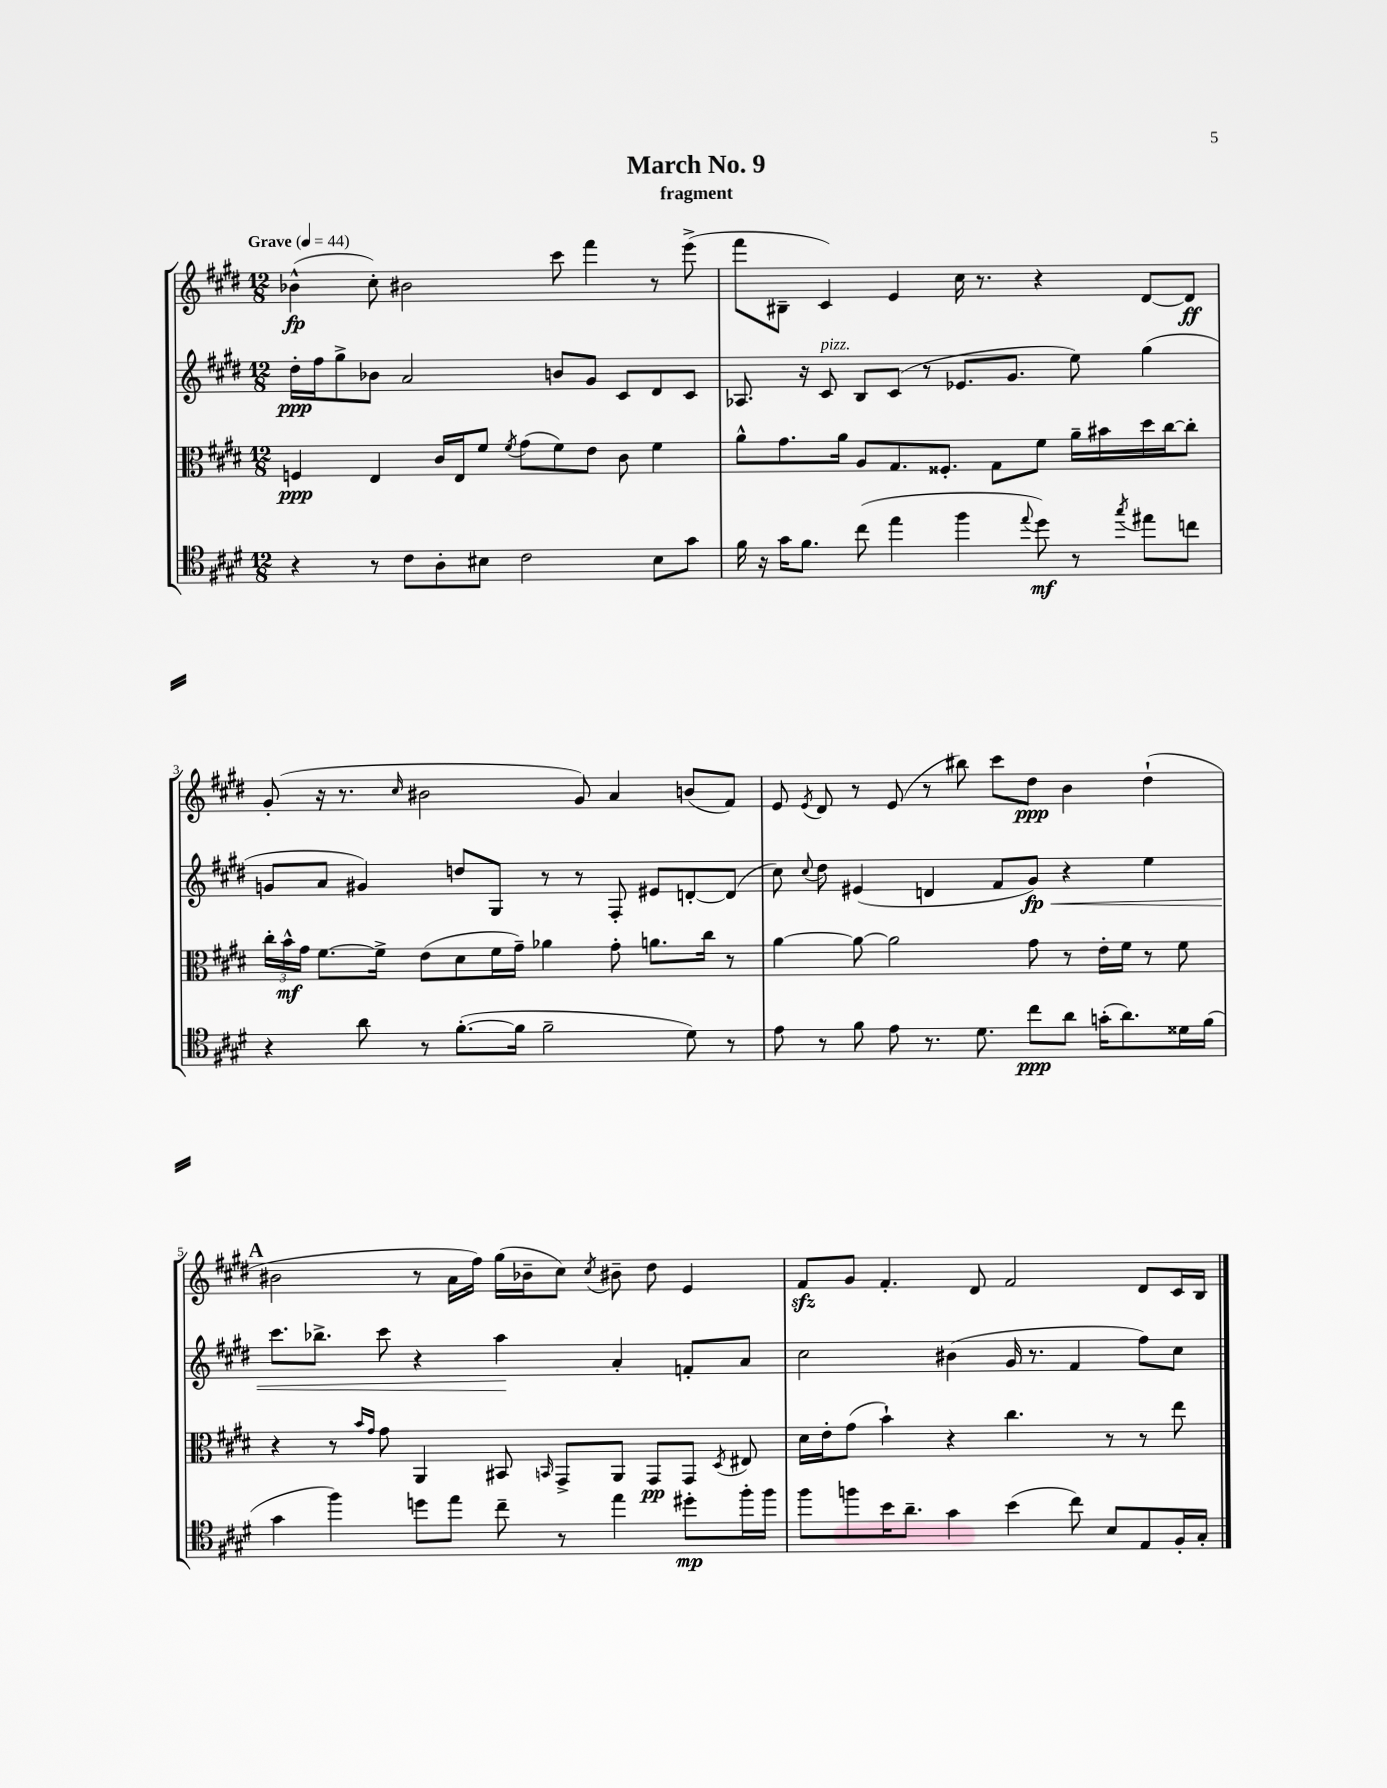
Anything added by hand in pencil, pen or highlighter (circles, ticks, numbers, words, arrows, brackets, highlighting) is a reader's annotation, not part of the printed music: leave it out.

**kern	**kern	**kern	**kern
*staff4	*staff3	*staff2	*staff1
*clefC4	*clefC3	*clefG2	*clefG2
*k[f#c#g#d#]	*k[f#c#g#d#]	*k[f#c#g#d#]	*k[f#c#g#d#]
*M12/8	*M12/8	*M12/8	*M12/8
*MM44	*MM44	*MM44	*MM44
4r	4F/	16dd#'\LL	(4b-^^\
.	.	16ff#\J	.
.	.	8gg#^\	.
8r	4E/	8b-\J	8cc#'\)
8c#\L	.	2a/	2b#\
8A'\	16c#/LL	.	.
.	16E/J	.	.
8B#\J	8f#/J	.	.
.	8qf#/	.	.
2c#\	(8g#\L	.	.
.	8f#\)	8b/L	8ccc#\
.	8e\J	8g#/J	4fff#\
.	8c#\	8c#/L	.
8B#\L	4f#\	8d#/	8r
8g#\J	.	8c#/J	(8eee^\
=	=	=	=
16f#\	8a^^\L	8.A-/	8fff#\L
16r	.	.	.
16g#\LK	8.g#\	.	8B#~\J
8.f#\J	.	16r	.
.	.	8c#/	4c#/)
.	16a\Jk	.	.
(8cc#\	8A/L	8B/L	.
4ee\	8.G#/	(8c#/J	4e/
.	.	8r	.
.	8.F##'/J	.	.
4ff#\	.	8.e-/L	16cc#\
.	.	.	8.r
.	8G#\L	.	.
.	.	8.g#/J	.
8qqee/	.	.	.
8dd#\)	8f#\J	.	4r
8r	16a~\LL	8ee\)	.
.	16b#\	.	.
8qgg#/	.	.	.
8ee#\L	16dd#\	(4gg#\	[8d#/L
.	[16cc#\J	.	.
8cc\J	8cc#'\]J	.	8d#/]J
=	=	=	=
4r	24cc#'\LL	8g/L	(8g#'/
.	24b^^\	.	.
.	24g#\JJ	.	.
.	[8.f#\L	8a/J	16r
.	.	.	8.r
8a\	.	4g#/)	.
.	16f#^\]Jk	.	.
.	.	.	16qqcc#/
8r	(8e\L	.	2b#\
([8.f#'\L	8d#\	8dd/L	.
.	16f#\L	8G#/J	.
16f#\]Jk	16g#~\JJ)	.	.
2f#~\	4a-\	8r	.
.	.	8r	8g#/)
.	8g#'\	8F#'/	4a/
.	8.a\L	8e#/L	.
8d#\)	.	[8d'/	(8b/L
.	16cc#\Jk	.	.
8r	8r	(8d/]J	8f#/J)
=	=	=	=
8e\	[4a\	8cc#\)	8e/
.	.	8qqcc#/	8qe/
8r	.	8dd#\	8d#/
8f#\	8a\_	(4e#/	8r
8e\	2a\]	.	(8e/
8.r	.	4d/	8r
.	.	.	8bb#\)
8.d#\	.	.	.
.	.	8f#/L	8ccc#\L
8cc#\L	8g#\	8g#/J)	8dd#\J
8a\J	8r	4r	4b\
(16g'\LK	16e'\LL	.	.
8.a\)	16f#\JJ	.	.
.	8r	4ee\	(4dd#`\
16d##\L	8f#\	.	.
(16f#\JJ	.	.	.
=	=	=	=
4g#\	4r	8.ccc#\L	2b#\
.	.	8.bb-^\J	.
4ff#\)	8r	.	.
.	16qqb/LL	.	.
.	16qqg#/JJ	.	.
.	8g#\	8ccc#\	.
8dd\L	4AA/	4r	8r
8ee\J	.	.	16a\LL
.	.	.	16ff#\JJ)
8cc#~\	8BB#/	4aa\	(16gg#\LL
.	.	.	16b-~\J
.	16qqBB/	.	.
8r	8GG#^/L	.	8cc#\J)
.	.	.	8qcc#/
4ee\	8AA/J	4a'/	8b#~\
.	8GG#/L	.	8dd#\
8dd#'\L	8GG#/J	8f'/L	4e/
.	8qD#/	.	.
16ff#'\L	8E#/	8a/J	.
16ff#\JJ	.	.	.
=	=	=	=
8ff#\L	16d#\LL	2cc#\	8f#/L
.	16e'\J	.	.
8ff\	(8g#\J	.	8g#/J
16b\K	4b`\)	.	4.f#'/
8.a~\J	.	.	.
4g#\	4r	(4b#\	.
.	.	.	8d#/
(4b\	4.cc#\	16g#/	2f#/
.	.	8.r	.
8cc#\)	.	4f#/	.
8B/L	8r	.	.
8E/	8r	8ff#\L)	8d#/L
16F#'/L	8ee\	8cc#\J	16c#/L
16G#'/JJ	.	.	16B/JJ
==	==	==	==
*-	*-	*-	*-
